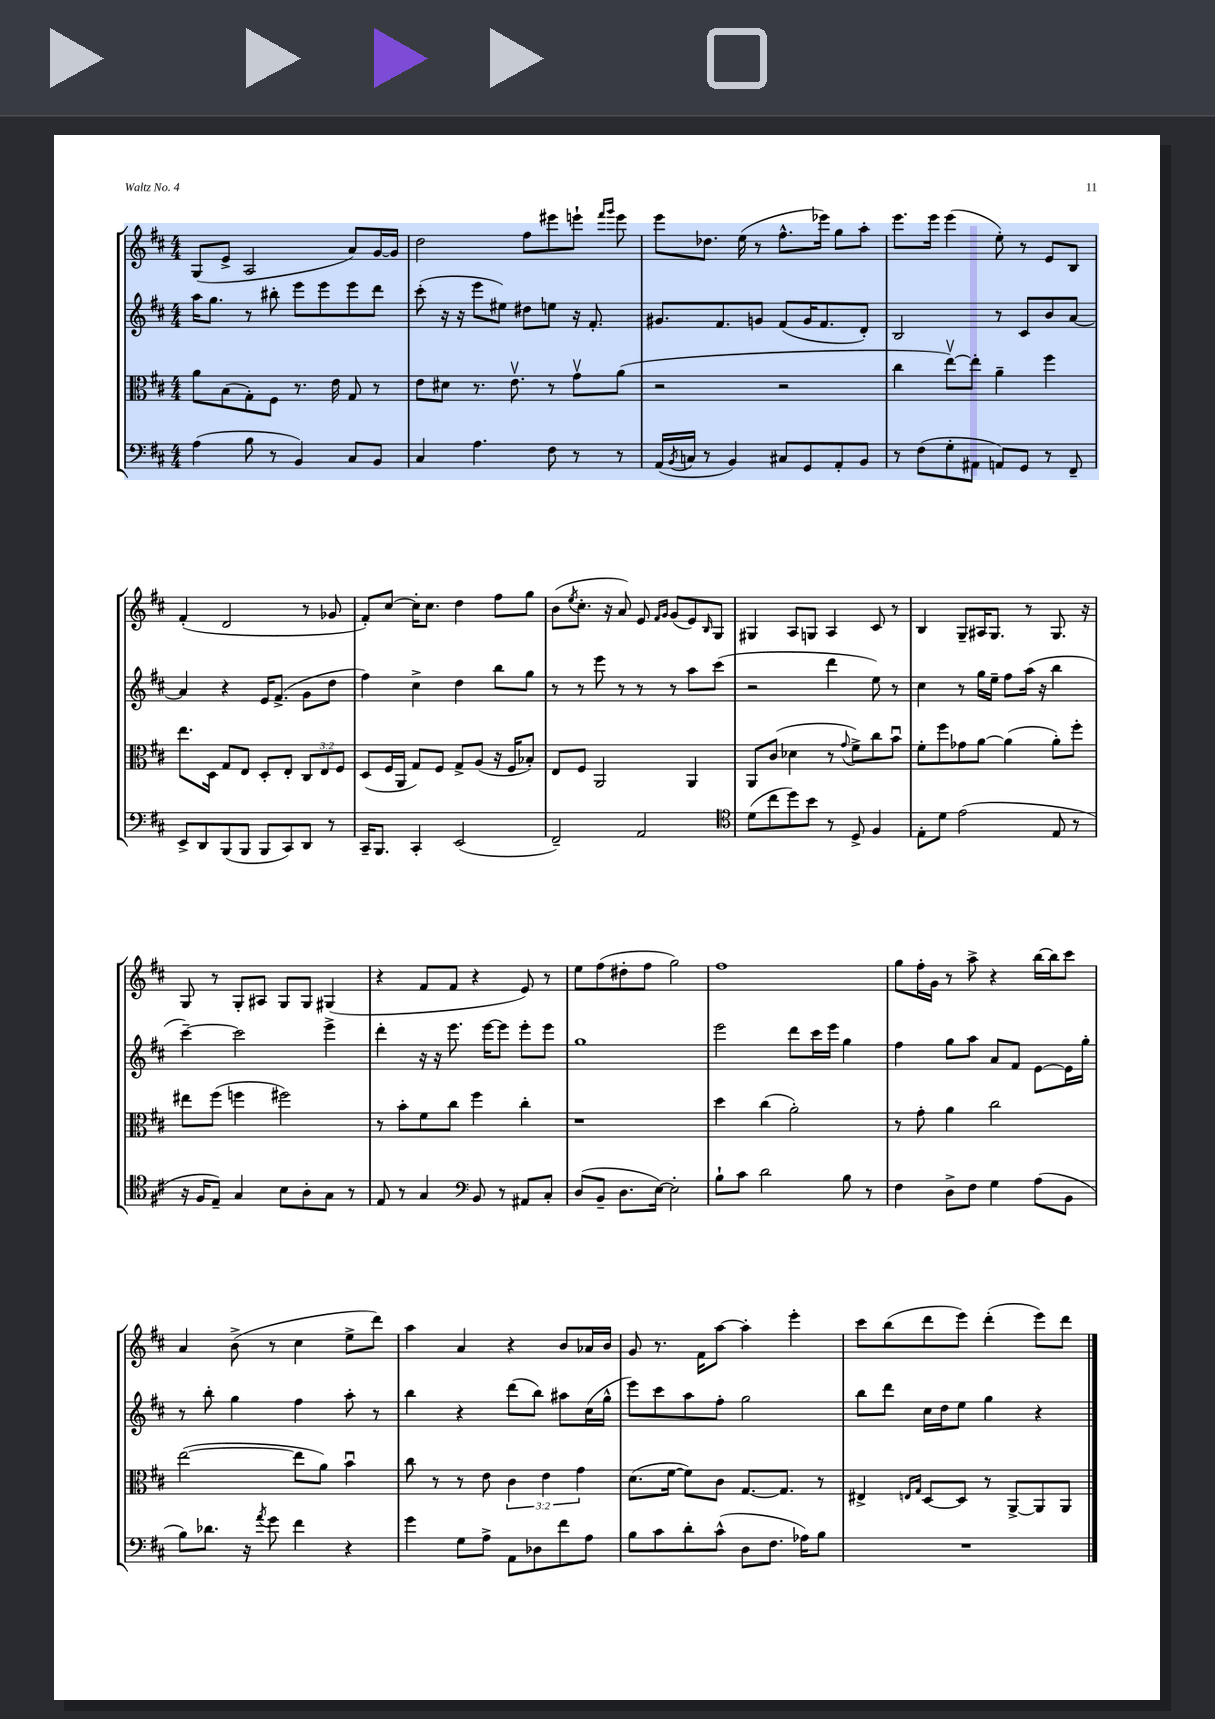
<<
\new StaffGroup <<
\new Staff = "s0" {
    \clef treble \key d \major \numericTimeSignature \time 4/4
    g8( e'8-> a2 a'8) g'16~ g'16 |
    d''2 fis''8 eis'''8 e'''8-! \grace { fis'''16 g'''16 } e'''8 |
    e'''8 des''8. e''16( r8 fis''8.-^ ees'''16) g''8 a''8-. |
    e'''8. e'''16 e'''4( e''8-.) r8 e'8 b8 |
    fis'4-.( d'2 r8 ges'8 |
    fis'8-.) cis''8~ cis''16-. cis''8. d''4 fis''8 g''8 |
    b'8( \acciaccatura { e''8 } cis''8.-. r16 a'8) e'8 \grace { fis'16 g'16 } g'8( e'8) \grace { b16 } g8 |
    gis4 a8 g8 a4 cis'8 r8 |
    b4 g8-- ais16 g8. r8 g8. r16 |
    g8 r8 g8-. ais8 g8 g8 gis4( |
    r4 fis'8 fis'8 r4 e'8) r8 |
    e''8 fis''8( dis''8-. fis''8 g''2) |
    fis''1 |
    g''8 fis''16-. g'16 r8 a''8-> r4 b''16~ b''16 cis'''8 |
    a'4 b'8->( r8 cis''4 e''8-> d'''8) |
    a''4 a'4 r4 b'8 aes'16 b'16 |
    g'8 r8. fis'16 a''8~ a''4-. e'''4-. |
    cis'''8 b''8( d'''8 e'''8) d'''4-.( e'''8) d'''8 \bar "|." |
}
\new Staff = "s1" {
    \clef treble \key d \major \numericTimeSignature \time 4/4
    a''16 g''8. r8 bis''8-. e'''8 e'''8 e'''8 d'''8 |
    cis'''8-.( r16 r16 e'''8 eis''8) dis''8 e''8 r16 fis'8.-. |
    gis'8. fis'8. g'8 fis'8( g'16 fis'8. d'8-.) |
    b2 r8 cis'8 b'8 a'8~ |
    a'4 r4 e'16 fis'8.->( g'8 d''8 |
    fis''4) cis''4-> d''4 b''8 g''8 |
    r8 r8 e'''8 r8 r8 r8 a''8 cis'''8( |
    r2 d'''4 e''8) r8 |
    cis''4 r8 g''16 e''16-- fis''8 a''16( r16 b''4 |
    cis'''4~--) cis'''2 e'''4-> |
    d'''4-. r16 r16 e'''8. e'''16~ e'''8 e'''8-. e'''8 |
    g''1 |
    e'''2 d'''8 cis'''16 e'''16 g''4 |
    fis''4 g''8 a''8 a'8 fis'8 e'8~ e'16 g''16-. |
    r8 b''8-. g''4 fis''4 a''8-. r8 |
    b''4 r4 d'''8( b''8) ais''8 cis''16( g''16-^ |
    e'''8) cis'''8 a''8 fis''8-. g''2 |
    b''8 d'''8 cis''16 d''16 e''8 g''4 r4 \bar "|." |
}
\new Staff = "s2" {
    \clef alto \key d \major \numericTimeSignature \time 4/4 \override Staff.TupletNumber.text = #tuplet-number::calc-fraction-text
    a'8 b8( g8-.) fis8 r8. e'16 g8 r8 |
    e'8 dis'8 r8. e'8.\upbow r8 g'8\upbow a'8( |
    r2 r2 |
    cis''4 e''8~\upbow) e''8-. a'4-- fis''4 |
    e''8. d16 g8 e8 d8-. e8-. \tuplet 3/2 { cis8 e8 fis8 } |
    d8( fis16 a,16 g8) fis8 g8-> a8( r16 fis16 bes8-.) |
    e8 fis8 a,2 a,4 |
    a,8 cis'8( des'4 r8 \appoggiatura { g'8 } fis'8->) cis''8 b'8\downbow |
    fis'8-. fis''8 ges'8 a'8~ a'4( a'8-.) fis''8-. |
    eis''8 fis''8( f''4 fis''2) |
    r8 b'8-. fis'8 cis''8 fis''4 cis''4-. |
    r1 |
    d''4 cis''4( a'2-.) |
    r8 g'8-. a'4 cis''2 |
    e''2~( e''8 a'8) b'4\downbow |
    cis''8 r8 r8 e'8 \tuplet 3/2 { cis'4 e'4 g'4 } |
    d'8.( fis'16~ fis'8) cis'8 g8.~ g8. r8 |
    eis4-> \grace { e16 g16 } d8~ d8 r8 a,8~-> a,8 a,8 \bar "|." |
}
\new Staff = "s3" {
    \clef bass \key d \major \numericTimeSignature \time 4/4
    a4( b8 r8 b,4) cis8 b,8 |
    cis4 a4. fis8 r8 r8 |
    a,16( \acciaccatura { b,8 } c16 r8 b,4) cis8 g,8 a,8-. b,8 |
    r8 fis8( g8-. ais,8 a,8) g,8 r8 fis,8-- |
    e,8-> d,8 b,,8( b,,8 b,,8 cis,8) d,8 r8 |
    cis,16-- b,,8. cis,4-. e,2( |
    fis,2--) a,2 |
    \clef tenor d'8( cis''8 d''8) b'8 r8 d8-> fis4 |
    e8-. d'8 e'2( e8 r8 |
    r16 fis16 e8--) g4 b8 a8-. g8 r8 |
    e8 r8 g4 \clef bass b,8 r8 ais,8 cis8-. |
    d8( b,8-- d8. e16~) e2-. |
    b8-! cis'8 d'2 b8 r8 |
    fis4 d8-> fis8 g4 a8( b,8 |
    b8) des'8. r16 \acciaccatura { a'8 } g'8 fis'4 r4 |
    g'4 g8 a8-> a,8 des8 fis'8 a8 |
    b8 cis'8 d'8-. cis'8-^( d8 fis8. aes16) b8 |
    R1 \bar "|." |
}
>>
>>
\layout { \context { \Score \remove "Bar_number_engraver" } }
